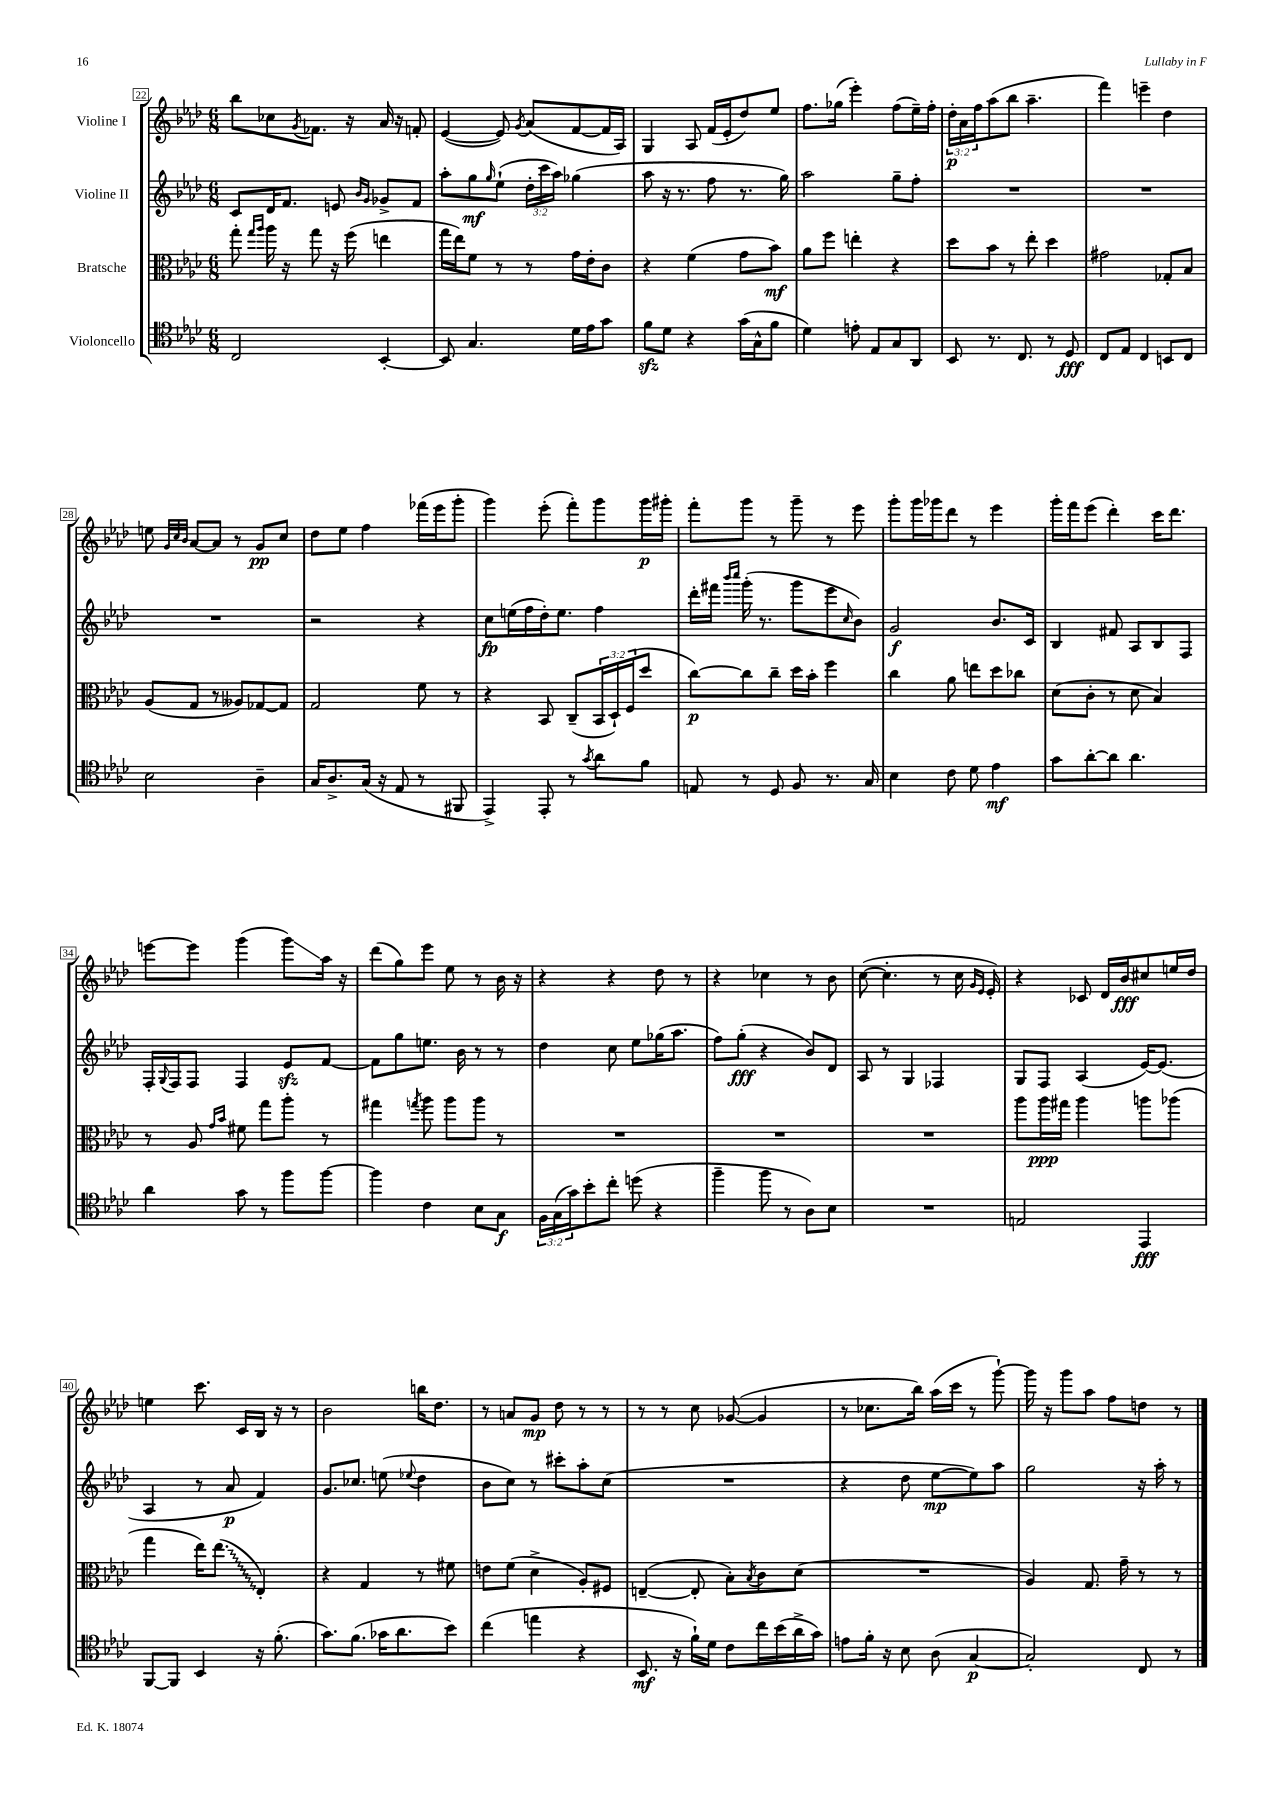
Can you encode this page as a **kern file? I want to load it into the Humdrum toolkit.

**kern	**kern	**kern	**kern
*staff4	*staff3	*staff2	*staff1
*clefC4	*clefC3	*clefG2	*clefG2
*k[b-e-a-d-]	*k[b-e-a-d-]	*k[b-e-a-d-]	*k[b-e-a-d-]
*M6/8	*M6/8	*M6/8	*M6/8
2C	8gg'	8c	8bb-
.	16qqgg	.	.
.	16qqaa-	.	.
.	16aa-	16d-	8cc-
.	16r	8.f	.
.	.	.	8qg
.	8gg	.	8.f-
.	16r	8e	.
.	(16ff	.	16r
.	.	16qqb-	.
.	.	16qqg	.
[4BB-'	4ee	8g-^	16a-
.	.	.	16r
.	.	8f	8f'
=	=	=	=
8BB-]	16gg	8aa-'	([4e-
.	16ee-)	.	.
4.G	8f	8gg	.
.	.	16qqgg	.
.	8r	(8ee-`	8e-])
.	.	.	8qg
.	8r	24dd-'	(8a-
.	.	24ccc	.
.	.	24aa-)	.
16d-	16g	(4gg-	[8f
16e-	16e-'	.	.
8g	8c	.	16f]
.	.	.	16A-)
=	=	=	=
8f	4r	8aa-	4G
8d-	.	16r	.
.	.	8.r	.
4r	(4f	.	8A-
.	.	8ff	(16f
.	.	.	16e-'
(16g	8g	8.r	8dd-)
16G^^	.	.	.
8f	8b-)	.	8ee-
.	.	16gg)	.
=	=	=	=
4d-)	8a-	2aa-	8.ff
.	8ff	.	.
.	.	.	(16gg-
8e'	4ee'	.	4eee-')
8E-	.	.	.
8G	4r	8gg~	(8ff
8AA-	.	8ff'	16ee-~)
.	.	.	16ff'
=	=	=	=
8BB-	8dd-	2.r	24dd-'
.	.	.	24a-
.	.	.	24ff
8.r	8b-	.	(8aa-
.	8r	.	8bb-
8.C	.	.	.
.	8ee-'	.	4.aa-~
8r	4dd-	.	.
8D-	.	.	.
=	=	=	=
8C	2g#	2.r	4fff)
8E-	.	.	.
4C	.	.	4eee~
8BB	8G-'	.	4dd-
8C	8B-	.	.
=	=	=	=
2B-	(8A-	2.r	8ee
.	.	.	32qqg
.	.	.	32qqcc
.	.	.	32qqb-
.	8G	.	[8a-
.	8r	.	8a-]
.	8A--)	.	8r
4A-~	[8G-	.	8g
.	8G-]	.	8cc
=	=	=	=
16G	2G	2r	8dd-
8.A-^	.	.	.
.	.	.	8ee-
(16G	.	.	4ff
16r	.	.	.
8E-	.	.	.
8r	8f	4r	(16fff-
.	.	.	16eee-
8FF#	8r	.	8ggg'
=	=	=	=
4EE-^)	4r	8cc	4ggg)
.	.	(16ee	.
.	.	16ff	.
8EE-'	8BB-	16dd-')	(8eee-'
.	.	8.ee	.
8r	(8C~	.	8fff')
8qg	.	.	.
8a-	24BB-	4ff	8ggg
.	24D-`)	.	.
.	(24F	.	.
8f	8dd-	.	16ggg
.	.	.	16ggg#'
=	=	=	=
8E	[8cc)	16ddd-'	8fff'
.	.	16fff#	.
.	.	16qqbbb-	.
.	.	16qqcccc	.
8r	8cc]	(16ggg'	8ggg
.	.	8.r	.
8D-	8cc~	.	8r
8F	16dd-	8ggg	8ggg~
.	16b-'	.	.
8.r	4ff	8eee-	8r
.	.	16qqcc	.
.	.	8b-)	8eee-
16G	.	.	.
=	=	=	=
4B-	4cc	2g	8ggg'
.	.	.	16ggg
.	.	.	16ggg-
8c	8a-	.	8ddd-
8d-	8ee	.	8r
4e-	8dd-	8.b-	4eee-
.	8cc-	.	.
.	.	16c	.
=	=	=	=
8g	(8d-	4B-	16ggg'
.	.	.	16fff
[8a-'	8c'	.	(8eee-
8a-]	8r	8f#	4ddd-')
4.a-	8d-	8A-	.
.	4B-)	8B-	16ccc
.	.	.	8.ddd-
.	.	8F	.
=	=	=	=
4a-	8r	16F'	[8eee
.	.	8qqG	.
.	.	16F	.
.	8A-	8F	8eee]
.	16qqg	.	.
.	16qqb-	.	.
8g	8f#	4F	(4ggg
8r	8gg	.	.
8ff	8aa-'	8e-	8ggg)
[8ff	8r	[8f	16aa-
.	.	.	16r
=	=	=	=
4ff]	4gg#	8f]	(8ddd-
.	.	8gg	8gg)
.	8qgg	.	.
4c	8aa-	8.ee	8eee-
.	8aa-	.	8ee-
.	.	16b-	.
8B-	8aa-	8r	8r
8G	8r	8r	16b-
.	.	.	16r
=	=	=	=
24F	2.r	4dd-	4r
(24G	.	.	.
24g)	.	.	.
8b-'	.	.	.
8cc'	.	8cc	4r
(8dd	.	8ee-	.
4r	.	(16gg-	8dd-
.	.	8.aa-	.
.	.	.	8r
=	=	=	=
4ff~	2.r	8ff)	4r
.	.	(8gg'	.
8ff	.	4r	4cc-
8r	.	.	.
8A-)	.	8b-)	8r
8B-	.	8d-	8b-
=	=	=	=
2.r	2.r	8A-	([8cc
.	.	8r	4.cc']
.	.	4G	.
.	.	4F-	8r
.	.	.	16cc
.	.	.	16qqg
.	.	.	16qqe-
.	.	.	16e-')
=	=	=	=
2E	8aa-	8G	4r
.	16aa-	8F	.
.	16gg#	.	.
.	4aa-	(4A-	8c-
.	.	.	16d-
.	.	.	16b-
4EE-	8aa	[16e-)	8cc#
.	.	(8.e-]	.
.	(8aa-	.	16ee
.	.	.	16dd-
=	=	=	=
[8FF	4gg	4A-	4ee
8FF]	.	.	.
4BB-	16ee-)	8r	8.ccc
.	(8.ee-	.	.
.	.	8a-	.
.	.	.	16c
16r	4E-')	4f)	16B-
(8.f'	.	.	16r
.	.	.	8r
=	=	=	=
8.g)	4r	8.g	2b-
(8.f	.	8.cc-	.
.	4G	.	.
16g-	.	(8ee	.
8.a-	.	.	.
.	.	8qqee-	.
.	8r	4dd-	16bb
.	.	.	8.dd-
8b-)	8f#	.	.
=	=	=	=
(4cc	8e	8b-	8r
.	(8f	8cc)	8a
4ee	4d-^	8r	8g
.	.	8ccc#'	8dd-
4r	8A-')	8aa-'	8r
.	8F#	(8cc	8r
=	=	=	=
8.BB-	([4E~	2.r	8r
.	.	.	8r
16r	.	.	.
16f`)	8E']	.	8cc
16d-	.	.	.
8c	8B-')	.	([8g-
.	8qB-	.	.
16cc	8c	.	4g-]
(16b-	.	.	.
16a-^	(8d-	.	.
16g)	.	.	.
=	=	=	=
8e	2.r	4r	8r
16f'	.	.	8.cc-
16r	.	.	.
8B-	.	8dd-	.
.	.	.	16bb-)
(8A-	.	[8ee-	(16aa-
.	.	.	16ccc
[4G	.	8ee-])	8r
.	.	8aa-	[8ggg`)
=	=	=	=
2G'])	4A-)	2gg	16ggg]
.	.	.	16r
.	.	.	8ggg
.	8.G	.	8aa-
.	.	.	8ff
.	16g~	.	.
8C	8r	16r	8dd
.	.	16aa-'	.
8r	8r	8r	8r
==	==	==	==
*-	*-	*-	*-
